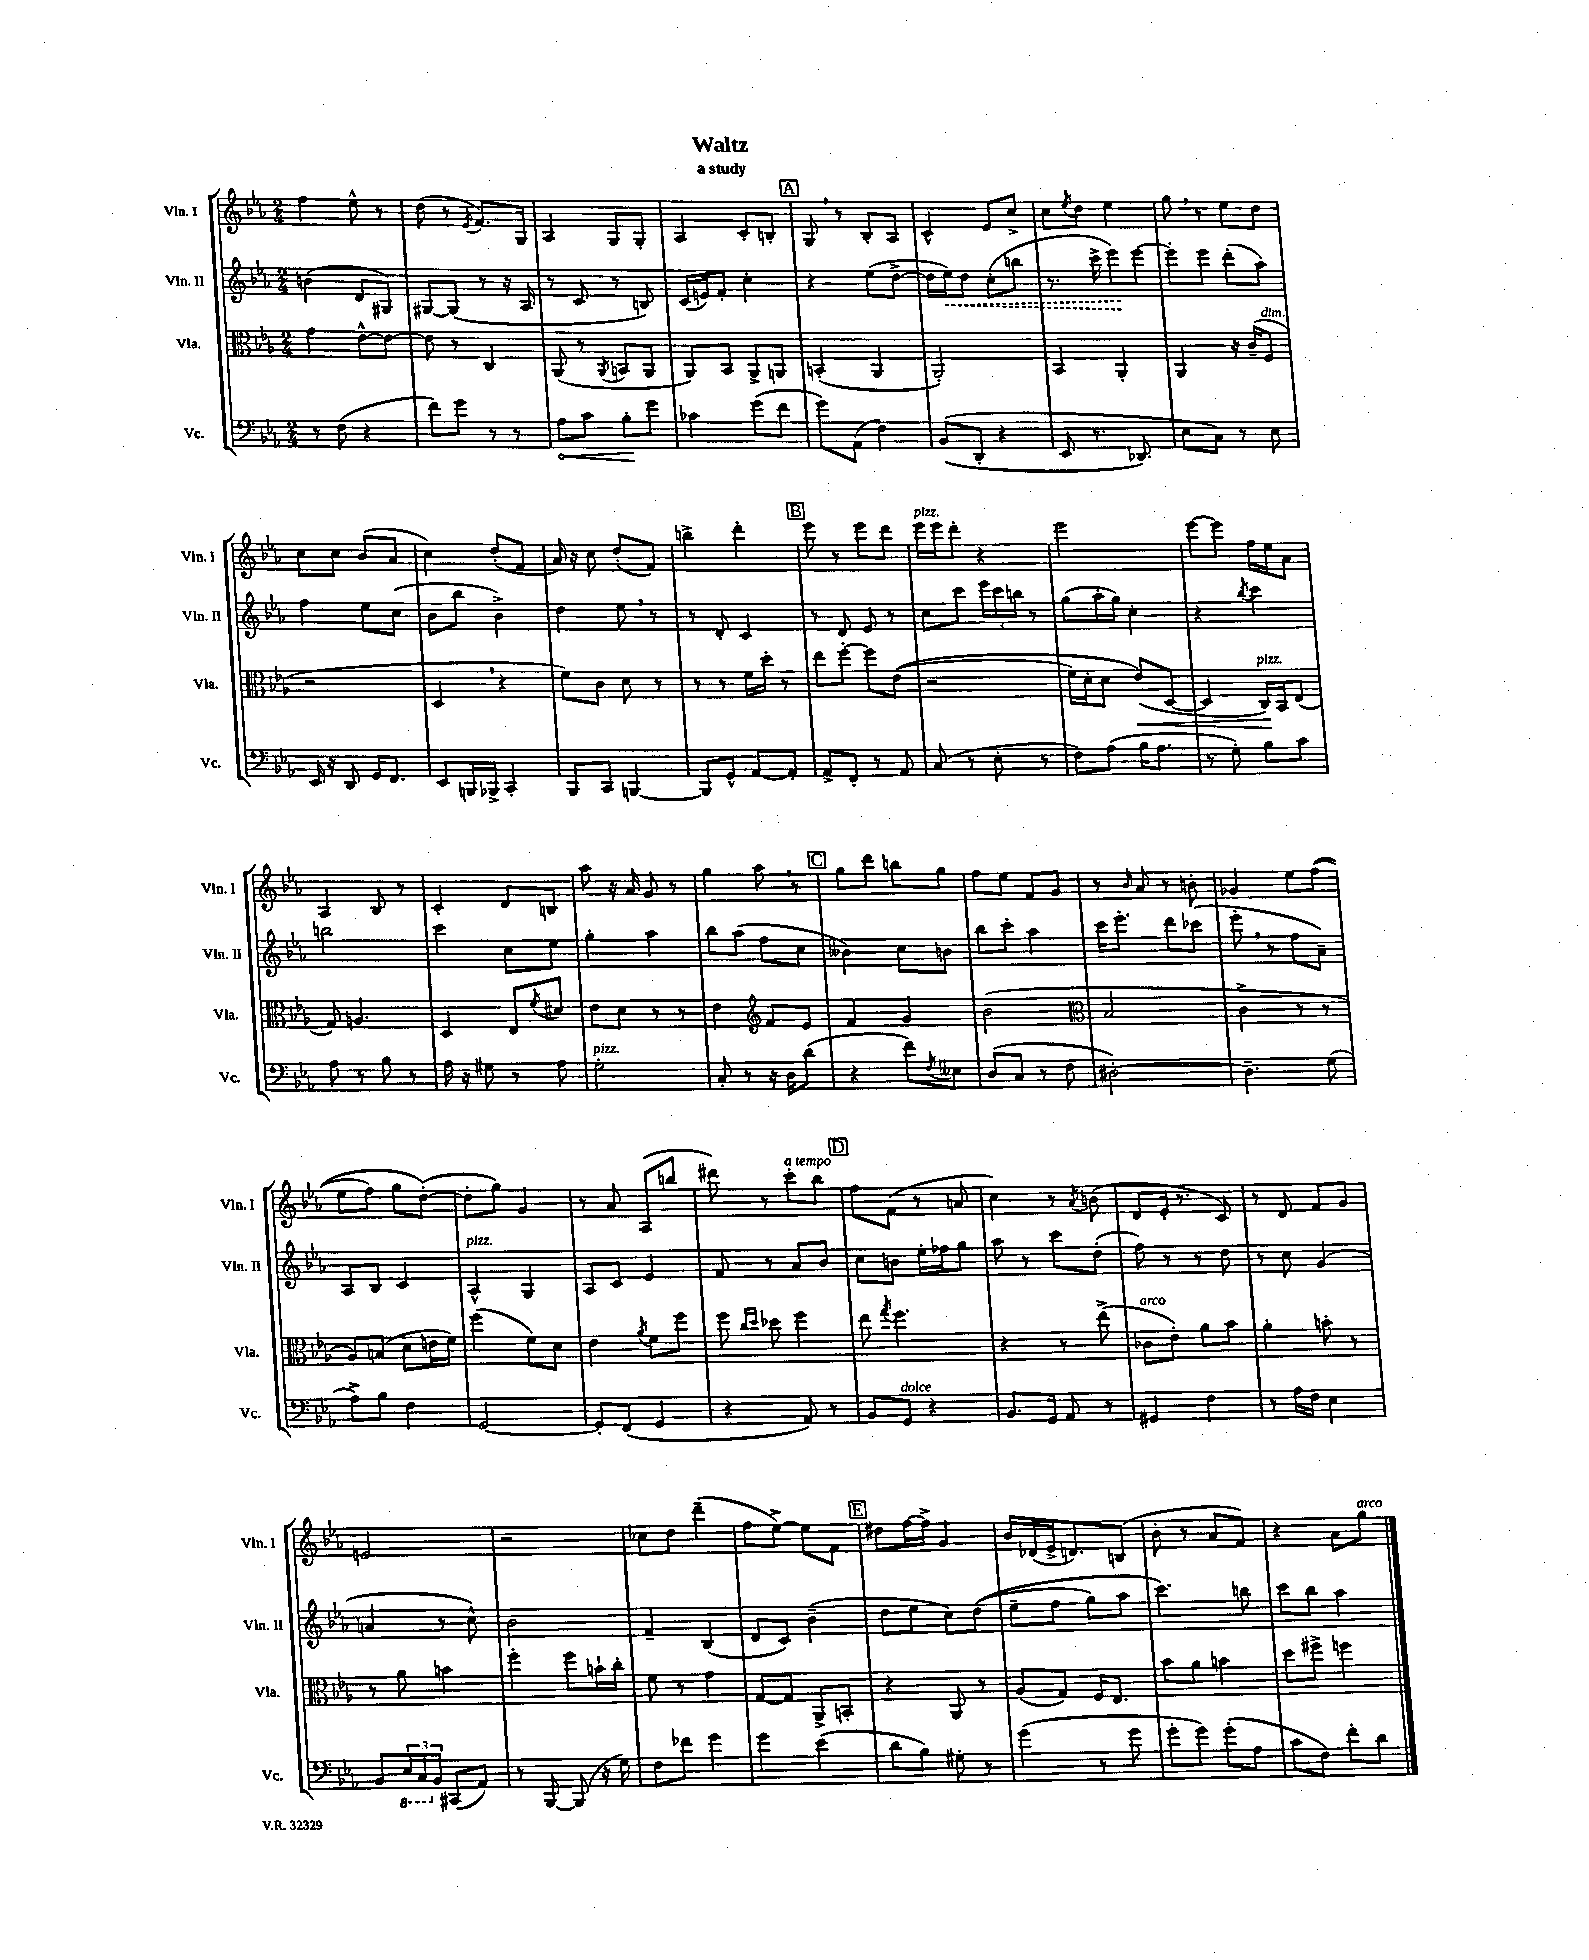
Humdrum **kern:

**kern	**dynam	**kern	**dynam	**kern	**dynam	**kern
*part4	*part4	*part3	*part3	*part2	*part2	*part1
*staff4	*staff4	*staff3	*staff3	*staff2	*staff2	*staff1
*I"Vc.	*	*I"Vla.	*	*I"Vln. II	*	*I"Vln. I
*I'Vc.	*	*I'Vla.	*	*I'Vln. II	*	*I'Vln. I
*clefF4	*	*clefC3	*	*clefG2	*	*clefG2
*k[b-e-a-]	*	*k[b-e-a-]	*	*k[b-e-a-]	*	*k[b-e-a-]
*M2/4	*	*M2/4	*	*M2/4	*	*M2/4
=1	=1	=1	=1	=1	=1	=1
8r	.	4g\	.	(4bn\	.	4ff\
(8F\	.	.	.	.	.	.
4r	.	[8e-^^\L	.	8d/L	.	8ee-^^\
.	.	8e-\J_	.	8G#X/J)	.	8r
=2	=2	=2	=2	=2	=2	=2
8f\L)	.	8e-\]	.	[8G#X/L	.	(8dd\
8g\J	.	8r	.	(8G#/J]	.	8r
.	.	.	.	.	.	8qe-/
8r	.	4C/	.	8r	.	8.f/L)
8r	.	.	.	16r	.	.
.	.	.	.	16A-/	.	16G/Jk
=3	=3	=3	=3	=3	=3	=3
!	!LO:HP:b	!	!	!	!	!
8A-\L	<	(8AA-/	.	8r	.	4A-/
8c\J	.	8r	.	8c/	.	.
.	.	8qAA-/	.	.	.	.
8B-'\L	.	8BBn/L	.	8r	.	8G/L
8g\J	[	8AA-/J	.	8Bn/)	.	8G'/J
=4	=4	=4	=4	=4	=4	=4
4c-X\	.	8AA-/L)	.	(16c/LL	.	4A-/
.	.	.	.	16en/J)	.	.
.	.	8BB-/J	.	8f'/J	.	.
(8g\L	.	8AA-^/L	.	4cc'\	.	8c'/L
8f\J	.	8AAn/J	.	.	.	8Bn'/J
!!LO:REH:place=s1:t=A
=5	=5	=5	=5	=5	=5	=5
8g\L)	.	(4BBn'/	.	4r	.	8G,/
(8AA-\J	.	.	.	.	.	8r
4F\)	.	4AA-/	.	(8ee-\L	.	8B-'/L
.	.	.	.	[8dd^\J	.	8A-/J
=6	=6	=6	=6	=6	=6	=6
((8BB-/L	.	2AA-'/)	.	16dd\LL]	.	4c^^/
!	!	!	!	!	!LO:HP:b	!
.	.	.	.	16ee-\J)	<	.
8DD'/J	.	.	.	8dd\J	.	.
4r	.	.	.	(8cc'\L	.	8e-/L
.	.	.	.	8bbn\J	.	8cc^/J
=7	=7	=7	=7	=7	=7	=7
8EE-/	.	4BB-/	.	8.r	.	8cc\L
.	.	.	.	.	.	8qee-/
8.r	.	.	.	.	.	8dd\J
.	.	.	.	16ccc^\	.	.
.	.	4AA-'/	.	8eee-\L)	.	4ee-\
8.DD-X/)	.	.	.	.	.	.
.	.	.	.	[8eee-\J	[	.
=8	=8	=8	=8	=8	=8	=8
8E-\L	.	4AA-/	.	8eee-'\L]	.	8gg,\
8C\J)	.	.	.	8eee-\J	.	8r
8r	.	16r	.	(8ddd'\L	.	8ee-\L
.	.	(16c~/KL	.	.	.	.
!	!	!LO:TX:a:i:t=dim.	!	!	!	!
8E-\	.	8F/J	.	8aa-\J)	.	8dd\J
!!LO:LB:g=z
=9	=9	=9	=9	=9	=9	=9
16EE-/	.	2r	.	4ff\	.	8cc\L
16r	.	.	.	.	.	.
8DD/	.	.	.	.	.	8cc\J
16GG/KL	.	.	.	8ee-\L	.	(8b-/L
8.FF/J	.	.	.	.	.	.
.	.	.	.	(8cc\J	.	8a-/J
=10	=10	=10	=10	=10	=10	=10
8EE-/L	.	4D,/	.	8b-\L	.	4cc\)
16BBBn/L	.	.	.	8bb-\J	.	.
16BBB-X^/JJ	.	.	.	.	.	.
4CC'/	.	4r	.	4b-^\)	.	(8dd'/L
.	.	.	.	.	.	8f/J
=11	=11	=11	=11	=11	=11	=11
8BBB-/L	.	8f\L)	.	4dd\	.	16a-/)
.	.	.	.	.	.	16r
8CC/J	.	8c\J	.	.	.	8cc\
[4BBBn/	.	8d\	.	8ee-,\	.	(8dd'/L
.	.	8r	.	8r	.	8f/J)
=12	=12	=12	=12	=12	=12	=12
8BBB/L]	.	8r	.	8r	.	4bbn^\
8GG^^/J	.	8r	.	8d'/	.	.
[8AA-/L	.	16f\LL	.	4c/	.	4ddd'\
.	.	16dd'\JJ	.	.	.	.
8AA-'/J]	.	8r	.	.	.	.
!!LO:REH:place=s1:t=B
=13	=13	=13	=13	=13	=13	=13
8AA-^/L	.	8ee-\L	.	8r	.	8eee-\
8FF'/J	.	[8ff'\J	.	8d/	.	8r
8r	.	8ff\L]	.	8e-/	.	8eee-\L
8AA-/	.	((8e-\J	.	8r	.	8ddd\J
=14	=14	=14	=14	=14	=14	=14
!	!	!	!	!	!	!LO:TX:a:i:t=pizz.
(8C/	.	2r	.	8cc\L	.	16eee-\LL
.	.	.	.	.	.	16eee-\J
8r	.	.	.	8ccc\J	.	8ddd'\J
8E-'\	.	.	.	24eee-\LL	.	4r
.	.	.	.	24ccc\	.	.
.	.	.	.	24bbn\JJ	.	.
8r	.	.	.	8r	.	.
=15	=15	=15	=15	=15	=15	=15
8F\L)	.	16f\LL)	.	(8gg\L	.	2eee-\
.	.	16d'\J	.	.	.	.
(8A-\J	.	8d\J	.	16aa-'\L	.	.
.	.	.	.	16gg\JJ)	.	.
!	!	!	!LO:HP:b	!	!	!
16B-\KL	.	(8e-/L)	<	4cc'\	.	.
8.A-\J	.	.	.	.	.	.
.	.	[8D/J	.	.	.	.
=16	=16	=16	=16	=16	=16	=16
8r	.	4D/]	.	4r	.	[8eee-\L
8G'\)	.	.	.	.	.	8eee-\J]
.	.	.	.	8qbb-/	.	.
!	!	!LO:TX:a:i:t=pizz.	!	!	!	!
8B-\L	.	16C/LL)	.	4ccc\	.	16ff\LL
.	.	16BB-/J	[	.	.	16ee-\J
8c\J	.	(8E-/J	.	.	.	8a-\J
!!LO:LB:g=z
=17	=17	=17	=17	=17	=17	=17
8A-\	.	8G/)	.	2bbn\	.	4A-/
8r	.	4.An/	.	.	.	.
8B-\	.	.	.	.	.	8B-/
8r	.	.	.	.	.	8r
=18	=18	=18	=18	=18	=18	=18
16A-\	.	4D/	.	4ccc\	.	4c'/
16r	.	.	.	.	.	.
8G#X\	.	.	.	.	.	.
8r	.	8E-/L	.	8cc\L	.	8d/L
.	.	8qf/	.	.	.	.
8A-\	.	8d#X/J	.	8ee-\J	.	8Bn/J
=19	=19	=19	=19	=19	=19	=19
!LO:TX:a:i:t=pizz.	!	!	!	!	!	!
2G'\	.	8e-\L	.	4gg'\	.	8aa-\
.	.	8d\J	.	.	.	16r
.	.	.	.	.	.	16a-/
.	.	8r	.	4aa-\	.	8g/
.	.	8r	.	.	.	8r
=20	=20	=20	=20	=20	=20	=20
8C'/	.	4e-\	.	8bb-\L	.	4gg\
8r	.	.	.	(8aa-\J	.	.
*	*	*clefG2	*	*	*	*
16r	.	8f/L	.	8ff\L	.	8aa-,\
16D\KL	.	.	.	.	.	.
(8d\J	.	8e-/J	.	8cc\J	.	8r
!!LO:REH:place=s1:t=C
=21	=21	=21	=21	=21	=21	=21
4r	.	4f/	.	4b--X\)	.	8gg\L
.	.	.	.	.	.	8ddd\J
8f\L)	.	4g/	.	8cc\L	.	8bbn\L
8qF/	.	.	.	.	.	.
8E--X\J	.	.	.	8bn\J	.	8gg\J
=22	=22	=22	=22	=22	=22	=22
(8D/L	.	(2b-\	.	8bb-\L	.	8ff\L
8C/J	.	.	.	8ccc'\J	.	8ee-\J
8r	.	.	.	4aa-\	.	8f/L
8F\	.	.	.	.	.	8g/J
=23	=23	=23	=23	=23	=23	=23
*	*	*clefC3	*	*	*	*
[2D#X'\)	.	2B-/	.	16ccc\KL	.	8r
.	.	.	.	8.eee-'\J	.	.
.	.	.	.	.	.	16qqb-/
.	.	.	.	.	.	8a-/
.	.	.	.	8ddd\L	.	8r
.	.	.	.	(8ccc-X\J	.	8bn'\
=24	=24	=24	=24	=24	=24	=24
4.D#~\]	.	4c^\	.	8eee-',\	.	4g-X/
.	.	.	.	8r	.	.
.	.	8r	.	8ff\L	.	8ee-\L
(8G\	.	8r	.	8a-~\J)	.	((8ff\J
!!LO:LB:g=z
=25	=25	=25	=25	=25	=25	=25
8A-^\L)	.	8A-/L)	.	8A-/L	.	8ee-\L
8B-\J	.	(8Bn/J	.	8B-/J	.	8ff\J)
4F\	.	8d\L	.	4c/	.	8gg\L
.	.	16en\L	.	.	.	([8dd'\J)
.	.	16f\JJ)	.	.	.	.
=26	=26	=26	=26	=26	=26	=26
!	!	!	!	!LO:TX:a:i:t=pizz.	!	!
[2GG/	.	(4ff\	.	4A-^^/	.	8dd'\L]
.	.	.	.	.	.	8gg\J)
.	.	8f\L)	.	4G/	.	4g/
.	.	8d\J	.	.	.	.
=27	=27	=27	=27	=27	=27	=27
8GG'/L]	.	4e-\	.	8A-/L	.	8r
(8FF/J	.	.	.	8c/J	.	8a-/
.	.	8qa-/	.	.	.	.
4GG/	.	8f\L	.	4e-/	.	(8A-/L
.	.	8ff\J	.	.	.	8bbn/J
=28	=28	=28	=28	=28	=28	=28
4r	.	8ff\	.	8f/	.	8ddd#X\)
.	.	16qqcc/LL	.	.	.	.
.	.	16qqdd/JJ	.	.	.	.
.	.	8dd-X\	.	8r	.	8r
!	!	!	!	!	!	!LO:TX:a:i:t=a tempo
8AA-/)	.	4ff\	.	8a-/L	.	8ccc'\L
8r	.	.	.	8b-/J	.	8bb-\J
!!LO:REH:place=s1:t=D
=29	=29	=29	=29	=29	=29	=29
8BB-/L	.	8ee-\	.	8cc\L	.	8ff\L
.	.	8qgg/	.	.	.	.
!LO:TX:a:i:t=dolce	!	!	!	!	!	!
8GG/J	.	4.ff\	.	8bn\J	.	(8f\J
4r	.	.	.	16ee-'\LL	.	8r
.	.	.	.	16ff-X\J	.	.
.	.	.	.	8gg\J	.	8an/
=30	=30	=30	=30	=30	=30	=30
8.BB-/L	.	4r	.	8aa-\	.	4cc\)
.	.	.	.	8r	.	.
16GG/Jk	.	.	.	.	.	.
8AA-/	.	8r	.	8ccc\L	.	8r
.	.	.	.	.	.	8qa-/
8r	.	(8ee-^\	.	(8dd'\J	.	(8bn\
=31	=31	=31	=31	=31	=31	=31
!	!	!LO:TX:a:i:t=arco	!	!	!	!
4GG#X/	.	8c-X\L	.	8ff\)	.	8d/L
.	.	8e-'\J)	.	8r	.	16e-'/Jk
.	.	.	.	.	.	8.r
4F\	.	8a-\L	.	8r	.	.
.	.	8b-\J	.	8dd\	.	8c/)
=32	=32	=32	=32	=32	=32	=32
8r	.	4a-'\	.	8r	.	8r
16A-\LL	.	.	.	8cc\	.	8d/
16F\JJ	.	.	.	.	.	.
4E-\	.	8bn'\	.	(4g/	.	8f/L
.	.	8r	.	.	.	8g/J
!!LO:LB:g=z
=33	=33	=33	=33	=33	=33	=33
8BB-/L	.	8r	.	4an/	.	2en/
*8ba	*	*	*	*	*	*
24EE-/L	.	8a-\	.	.	.	.
24CC/	.	.	.	.	.	.
*X8ba	*	*	*	*	*	*
24BB-/JJ	.	.	.	.	.	.
(8CC#X/L	.	4bn\	.	8r	.	.
8AA-/J)	.	.	.	8cc^^\)	.	.
=34	=34	=34	=34	=34	=34	=34
8r	.	4ff'\	.	2b-\	.	2r
[8BBB-/	.	.	.	.	.	.
(8BBB-/]	.	8ff\L	.	.	.	.
16r	.	16bn`\L	.	.	.	.
16G\)	.	16cc'\JJ	.	.	.	.
=35	=35	=35	=35	=35	=35	=35
8F\L	.	8f\	.	4f~/	.	8cc-X\L
8f-X\J	.	8r	.	.	.	8dd\J
4g\	.	4g\	.	(4B-/	.	(4ddd~\
=36	=36	=36	=36	=36	=36	=36
4g\	.	[8G/L	.	8d/L	.	8ff\L
.	.	8G/J]	.	8c/J)	.	[8ee-^\J)
(4e-\	.	8AA-^/L	.	(4b-~\	.	8ee-\L]
.	.	8BBn'/J	.	.	.	8f\J
!!LO:REH:place=s1:t=E
=37	=37	=37	=37	=37	=37	=37
8d\L	.	4r	.	8dd\L	.	8dd#X\L
8B-\J)	.	.	.	8ee-\J	.	[16ff\L
.	.	.	.	.	.	16ff^\JJ]
8G#X'\	.	8AA-/	.	8cc\L)	.	4g/
8r	.	8r	.	((8dd\J	.	.
=38	=38	=38	=38	=38	=38	=38
(4g\	.	(8A-/L	.	8ee-~\L	.	16b-/LL
.	.	.	.	.	.	(16d-X/
.	.	8G/J)	.	8ff\J	.	16e-^/J
.	.	.	.	.	.	8.dn/)
8r	.	16F/KL	.	8gg\L)	.	.
.	.	8.E-/J	.	.	.	.
8g\	.	.	.	8aa-\J	.	(8Bn/J
=39	=39	=39	=39	=39	=39	=39
8g'\L	.	8b-\L	.	4.ccc\)	.	8b-'\
8g\J)	.	8a-\J	.	.	.	8r
(8g'\L	.	4bn\	.	.	.	8a-/L
8A-\J	.	.	.	8bbn\	.	8f/J)
=40	=40	=40	=40	=40	=40	=40
8c\L	.	8dd\L	.	8ccc\L	.	4r
8F\J)	.	8ff#X^\J	.	8bb-\J	.	.
8f'\L	.	4ffn\	.	4aa-\	.	8a-\L
!	!	!	!	!	!	!LO:TX:a:i:t=arco
8d\J	.	.	.	.	.	8gg\J
==	==	==	==	==	==	==
*-	*-	*-	*-	*-	*-	*-
